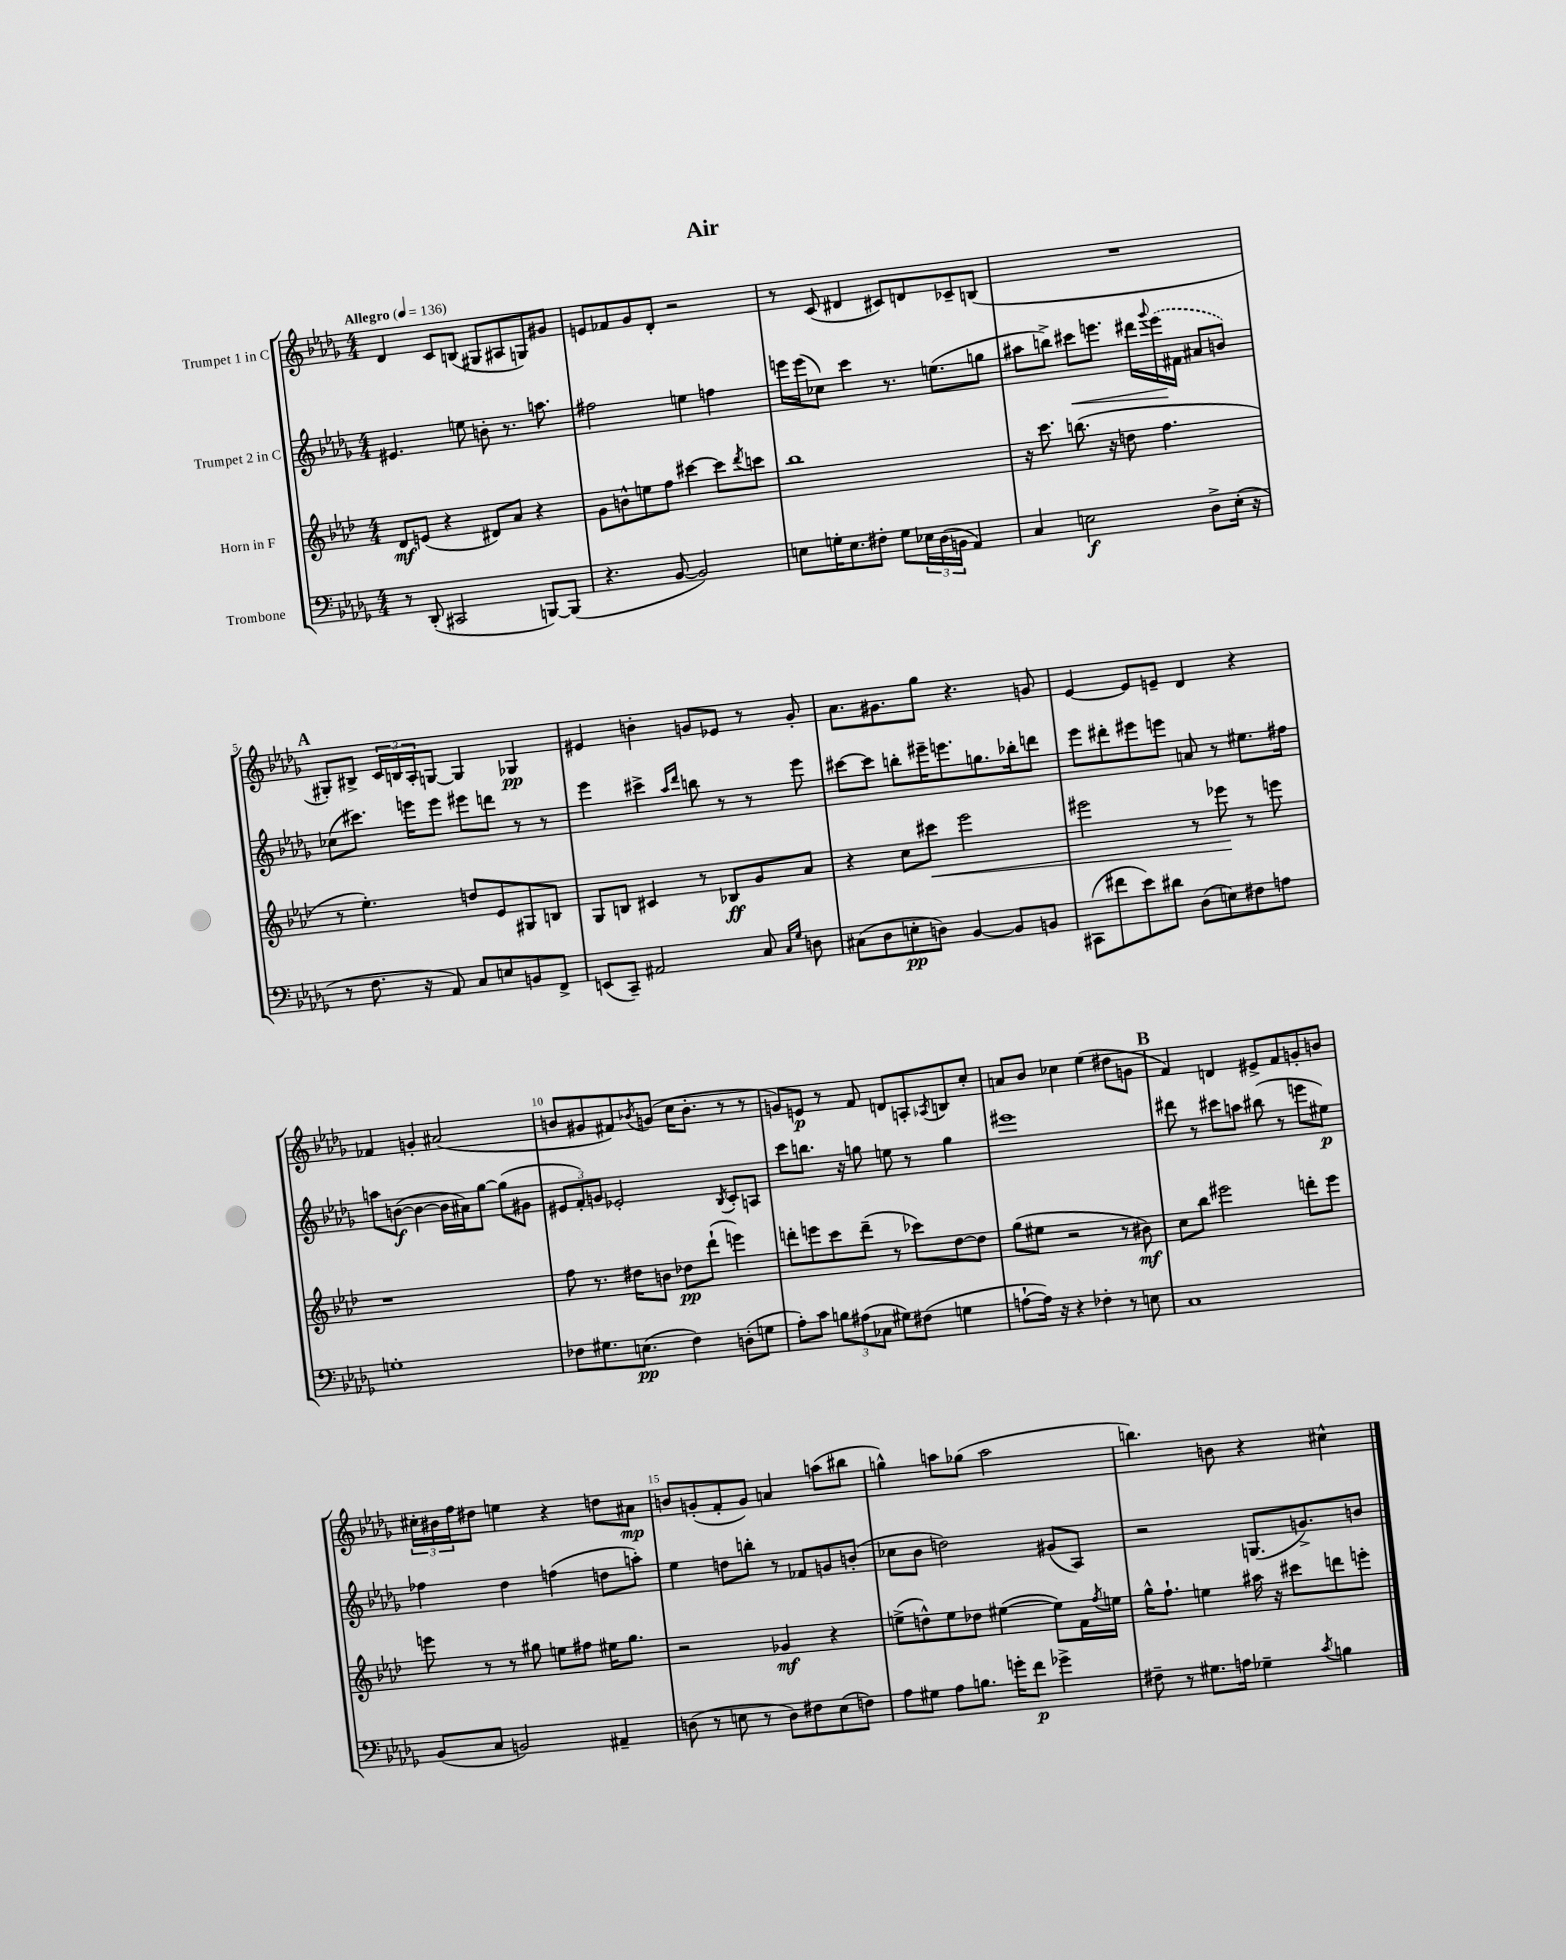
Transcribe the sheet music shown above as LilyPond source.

\header { title = "Air" }
<<
\new StaffGroup <<
\new Staff = "s0" \with { instrumentName = "Trumpet 1 in C" } {
    \clef treble \key des \major \numericTimeSignature \time 4/4 \tempo "Allegro" 4 = 136
    des'4 c'8 b8( gis8 ais8 g8) gis'8 |
    e'8 fes'8 ges'8 des'8-. r2 |
    r8 c'8( dis'4 cis'8) d'8 ces'8-- b8( |
    R1 |
    \mark \markup { \bold "A" } gis8-.) bis8-> \tuplet 3/2 { c'16 b16 aes16-. } g8~ g4 ges4\pp |
    eis'4 b'4-. g'8 ees'8 r8 g'8-. |
    aes'8. gis'8. ges''8 r4. g'8 |
    ees'4~ ees'8 e'8-- des'4 r4 |
    fes'4 g'4-. ais'2( |
    b'8 gis'8 fis'8) \acciaccatura { bes'8 } g'8( c''16 bes'8.-. r8 r8 |
    g'8) e'8\p r8 f'8 d'8 a8-. \acciaccatura { aes8 } b8 c''8-. |
    a'8 bes'8 ces''4 ees''4( dis''8 g'8 |
    \mark \markup { \bold "B" } f'4) d'4 eis'8-> f'8 g'8-. b'8 |
    \tuplet 3/2 { cis''16-. bis'16 f''16 } dis''8 e''4 r4 d''8 ais'8\mp |
    b'8 g'8-.( f'8-. g'8) a'4 a''8( bis''8 |
    g''4-^) a''8 ges''8( a''2 |
    b''4.) b'8 r4 cis''4-^ \bar "|." |
}
\new Staff = "s1" \with { instrumentName = "Trumpet 2 in C" } {
    \clef treble \key des \major \numericTimeSignature \time 4/4
    eis'4. e''8 b'8-. r8. a''8. |
    fis''2 e''4 f''4 |
    e'''16 e'''16( ces''8) c'''4 r8. e''8.( g''8 |
    ais''8 b''8->) cis'''8\< e'''8. dis'''16 \appoggiatura { ges'''8 } \once \slurDashed e'''16\!( fis'16 ais'8 b'8) |
    \mark \markup { \bold "A" } ces''8( cis'''8.) e'''16 e'''8 eis'''8 d'''8 r8 r8 |
    ees'''4 cis'''4-> \grace { aes''16 des'''16 } b''8 r8 r8 ees'''8 |
    cis'''8~ cis'''8 b''8-. eis'''16-- e'''8. g''8. bes''16-. d'''8 |
    ees'''8 dis'''8-. eis'''8 e'''8 a'8 r8 eis''8. fis''16 |
    a''8 b'8~\f( b'4~ b'16 ais'16) ges''8~ ges''8( gis'8 |
    \tuplet 3/2 { eis'8 f'8-.) g'8 } ees'2-. \acciaccatura { bes8 } c'8-. a8 |
    c'''8 b''8. r16 g''8 e''8 r8 g''4 |
    eis'''1 |
    \mark \markup { \bold "B" } dis'''8 r8 cis'''8 a''8 bis''8( r8 e'''8 eis''8\p) |
    fes''4 des''4 f''4( d''8 a''8-.) |
    ees''4 d''8 b''8-. r8 fes'8 g'8 b'8-.( |
    ces''8 bes'8 d''2) gis'8( aes8) |
    r2 g8.( g'8.->) b'8 \bar "|." |
}
\new Staff = "s2" \with { instrumentName = "Horn in F" } {
    \clef treble \key aes \major \numericTimeSignature \time 4/4
    des'8\mf e'8( r4 dis'8) aes'8 r4 |
    g'8 b'8-^ e''8 f''8 cis'''4~ cis'''8 \acciaccatura { des'''8 } c'''8 |
    bes''1 |
    r16 c'''8. b''8.( r16 d''8 f''4. |
    \mark \markup { \bold "A" } r8 ees''4.-.) d''8 ees'8 gis8 b8 |
    g8 b8 cis'4 r8 bes8\ff g'8 aes'8 |
    r4 c''8 cis'''8\< ees'''2 |
    eis'''2 r8 ees'''8\! r8 e'''8 |
    r1 |
    f''8 r8. dis''16 b'8 des''8\pp des'''8-!( e'''4) |
    d'''8-. e'''8 c'''8 d'''8--( r8 ces'''8) des''8~ des''8 |
    g''8( eis''8 r2 r8 bis'8\mf) |
    \mark \markup { \bold "B" } c''8 bes''8 eis'''2 d'''8-. eis'''8 |
    e'''8 r8 r8 gis''8 e''8 fis''8 eis''16 gis''8. |
    r2 ges'4\mf r4 |
    e''8->( d''8-^) e''8 des''8 eis''4~( eis''8) f'16 \acciaccatura { f''8 } e''16 |
    g''16-^ f''8.-! e''4 ais''16 r16 cis'''8 d'''8 e'''8-. \bar "|." |
}
\new Staff = "s3" \with { instrumentName = "Trombone" } {
    \clef bass \key des \major \numericTimeSignature \time 4/4
    r8 des,8-.( cis,2 b,,8~) b,,8( |
    r4. bes,8~ bes,2) |
    e8 g16-. e8. fis8-. g8 \tuplet 3/2 { ees16 des16( b,16 } aes,4) |
    c4 e2\f des8-> e16-.( r16 |
    \mark \markup { \bold "A" } r8 f8. r16 aes,8) c8 e8 b,8 f,8-> |
    e,8( c,8--) ais,2 c8 \grace { c16 ges16 } d8 |
    cis8( des8 e8-.\pp d8) bes,4~ bes,8 b,8 |
    cis,8( fis'8 ees'8) dis'8 des8( e8) fis8 a8 |
    g1-. |
    fes8 gis8. e8.\pp( fes4) d8-.( g8 |
    aes8-.) c'8 \tuplet 3/2 { b8 ais8( ces8 } gis8) fis8( g4 |
    a8~-! a16) r16 r4 fes4-. r8 e8 |
    \mark \markup { \bold "B" } c1 |
    bes,8( c8 b,2) ais,4-- |
    d8( r8 e8 r8 d8) fis8 e8( f8) |
    aes8 gis8 aes8 b8. g'16-. f'8\p ges'4-> |
    fis8-- r8 gis8. a16 ges4-- \acciaccatura { c'8 } b4 \bar "|." |
}
>>
>>
\layout { \context { \Score \override BarNumber.break-visibility = ##(#f #t #t) barNumberVisibility = #(every-nth-bar-number-visible 5) } }
